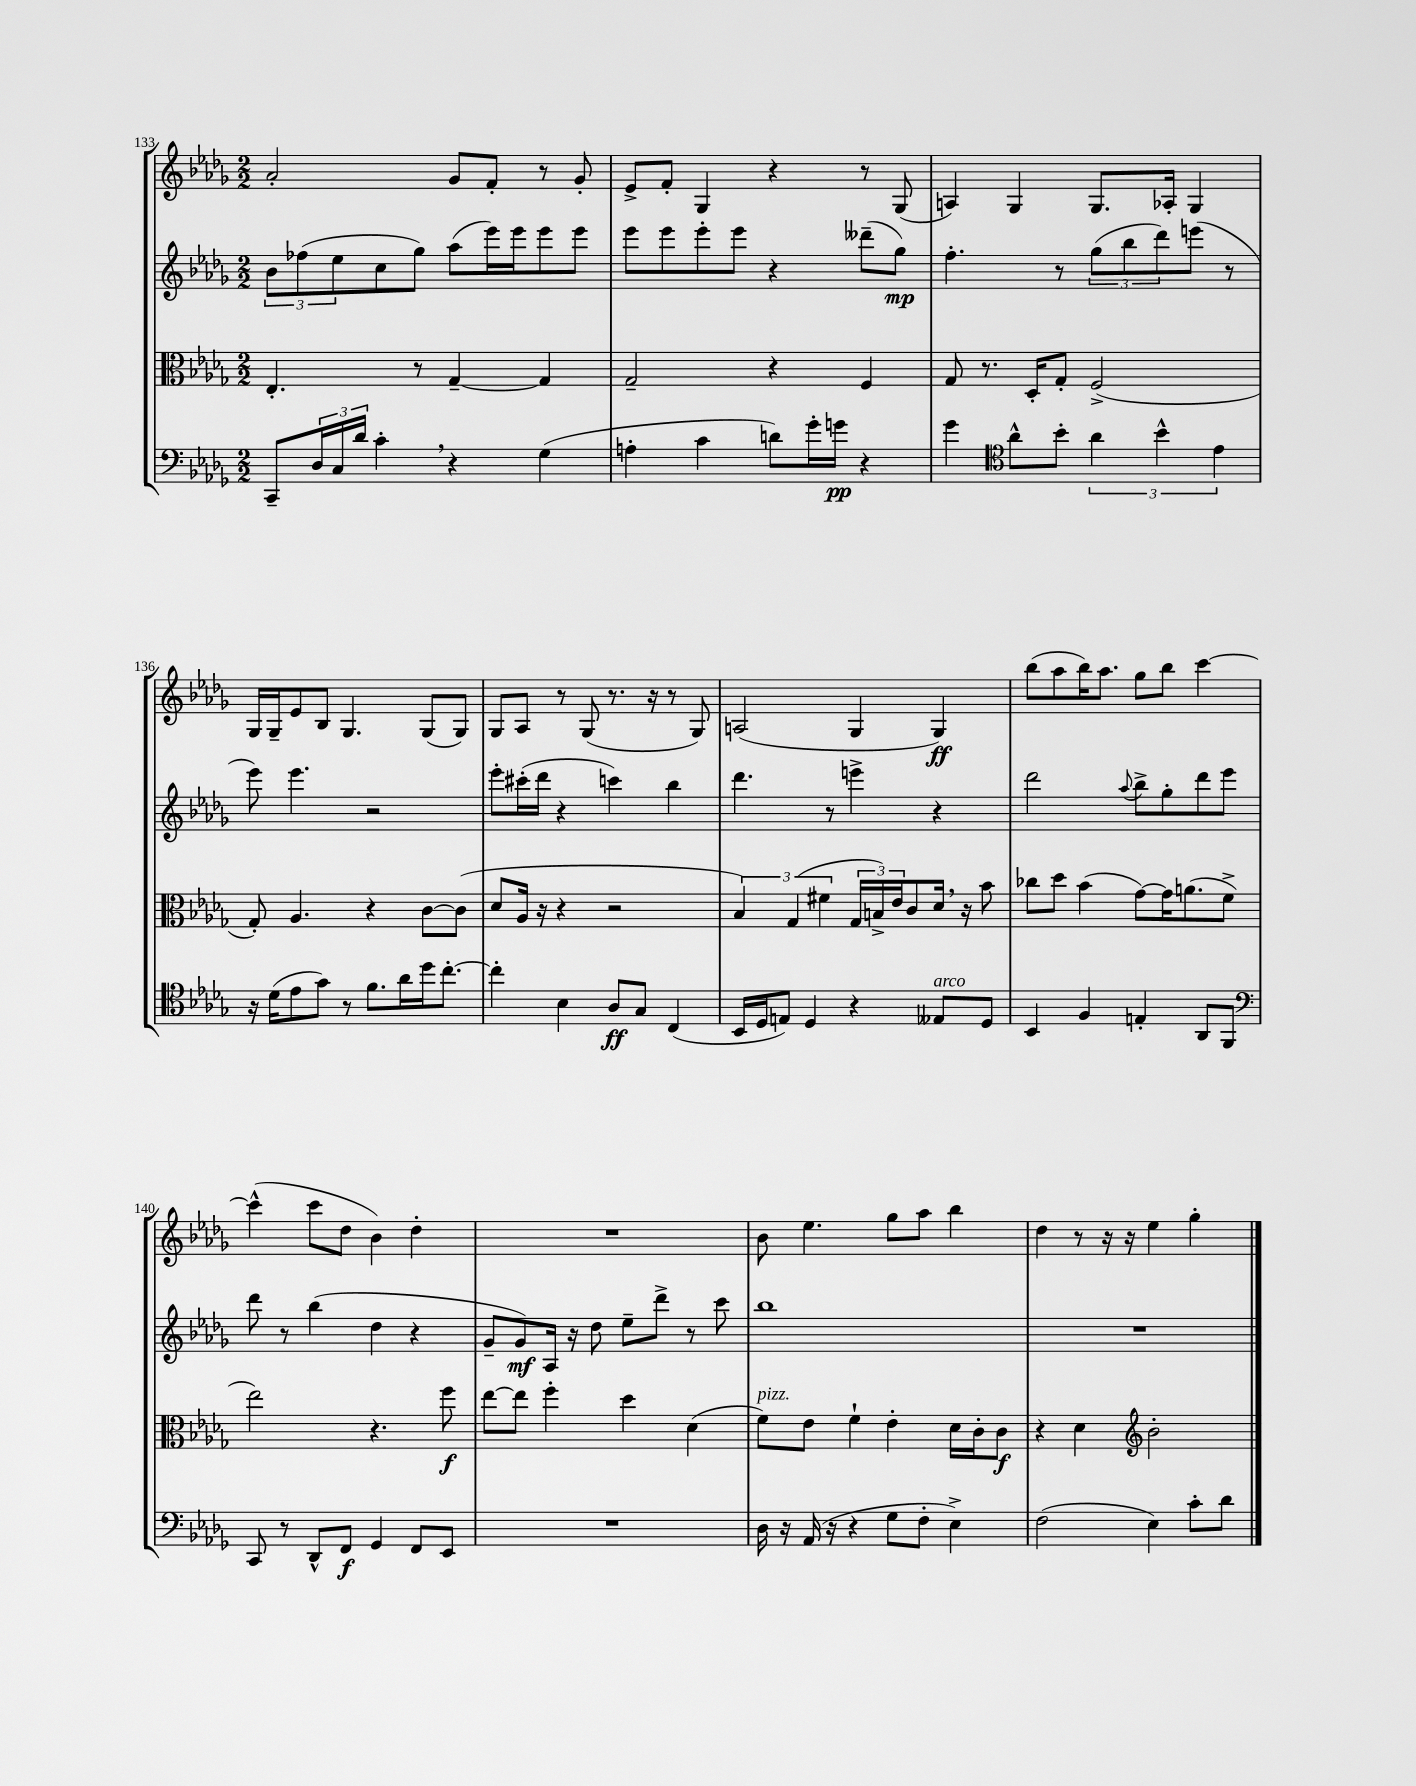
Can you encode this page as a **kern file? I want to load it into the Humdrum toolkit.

**kern	**kern	**kern	**kern
*staff4	*staff3	*staff2	*staff1
*clefF4	*clefC3	*clefG2	*clefG2
*k[b-e-a-d-g-]	*k[b-e-a-d-g-]	*k[b-e-a-d-g-]	*k[b-e-a-d-g-]
*M2/2	*M2/2	*M2/2	*M2/2
8CC~/L	4.E-'/	12b-\L	2a-'/
.	.	(12ff-\	.
24D-/L	.	.	.
24C/	.	12ee-\	.
24d-/JJ	.	.	.
4c'\	.	8cc\	.
.	8r	8gg-\J)	.
4r	[4G-~/	(8aa-\L	8g-/L
.	.	16eee-\L)	8f'/J
.	.	16eee-\J	.
(4G-\	4G-/]	8eee-\	8r
.	.	8eee-\J	8g-'/
=	=	=	=
4A'\	2G-~/	8eee-\L	8e-^/L
.	.	8eee-\	8f'/J
4c\	.	8eee-'\	4G-/
.	.	8eee-\J	.
8d\L)	4r	4r	4r
16g-'\L	.	.	.
16g\JJ	.	.	.
4r	4F/	(8ddd--~\L	8r
.	.	8gg-\J)	(8G-/
=	=	=	=
4g-\	8G-/	4.ff'\	4A/)
.	8.r	.	.
*clefC4	*	*	*
8a-^^\L	.	.	4G-/
.	16D-'/LK	.	.
8b-'\J	8G-'/J	8r	.
6a-\	(2F^/	(12gg-\L	8.G-/L
.	.	12bb-\	.
6b-^^\	.	12ddd-\)	.
.	.	.	16A-'/Jk
.	.	(8eee\J	4G-/
6e-\	.	.	.
.	.	8r	.
=	=	=	=
16r	8G-'/)	8eee-\)	16G-/LL
(16d-\LK	.	.	16G-~/J
8e-\	4.A-/	4.eee-\	8e-/
8g-\J)	.	.	8B-/J
8r	.	.	4.G-/
8.f\L	4r	2r	.
16a-\L	.	.	.
16dd-\J	[8c\L	.	(8G-/L
[8.cc'\J	.	.	.
.	(8c\]J	.	8G-/J)
=	=	=	=
4cc'\]	8d-/L	8eee-'\L	8G-/L
.	16A-/Jk	(16ccc#'\L	8A-/J
.	16r	16ddd-\JJ	.
4B-\	4r	4r	8r
.	.	.	(8G-/
8A-/L	2r	4ccc\)	8.r
8G-/J	.	.	.
.	.	.	16r
(4C/	.	4bb-\	8r
.	.	.	8G-/)
=	=	=	=
16BB-/LL	6B-/)	4.ddd-\	(2A/
16D-/J	.	.	.
8E/J)	.	.	.
.	(6G-/	.	.
4D-/	.	.	.
.	6f#\	.	.
.	.	8r	.
4r	24G-/LL	4eee^\	4G-/
.	24B^/)	.	.
.	24e-/J	.	.
.	8c/	.	.
8E--/L	16d-/Jk	4r	4G-/)
.	16r	.	.
8D-/J	8b-\	.	.
=	=	=	=
4BB-/	8cc-\L	2ddd-\	(8bb-\L
.	8dd-\J	.	8aa-\
4F/	(4b-\	.	16bb-\K)
.	.	.	8.aa-\J
.	.	8qqaa-/	.
4E'/	[8g-\L)	8bb-^\L	8gg-\L
.	16g-\]K	8gg-'\	8bb-\J
.	(8.a\	.	.
8AA-/L	.	8ddd-\	[4ccc\
8FF/J	8f^\J	8eee-\J	.
=	=	=	=
*clefF4	*	*	*
8CC/	2ee-\)	8ddd-\	(4ccc^^\]
8r	.	8r	.
8DD-^^/L	.	(4bb-\	8ccc\L
8FF/J	.	.	8dd-\J
4GG-/	4.r	4dd-\	4b-\)
8FF/L	.	4r	4dd-'\
8EE-/J	8ff\	.	.
=	=	=	=
1r	[8ee-\L	8g-~/L	1r
.	8ee-\]J	8g-/)	.
.	4ff'\	16A-/Jk	.
.	.	16r	.
.	.	8dd-\	.
.	4dd-\	8ee-~\L	.
.	.	8ddd-^\J	.
.	(4d-\	8r	.
.	.	8ccc\	.
=	=	=	=
16D-\	8f\L)	1bb-	8b-\
16r	.	.	.
(16AA-/	8e-\J	.	4.ee-\
16r	.	.	.
4r	4f`\	.	.
8G-\L	4e-'\	.	8gg-\L
8F'\J	.	.	8aa-\J
4E-^\)	16d-\LL	.	4bb-\
.	16c'\J	.	.
.	8c\J	.	.
=	=	=	=
(2F\	4r	1r	4dd-\
.	4d-\	.	8r
.	.	.	16r
.	.	.	16r
*	*clefG2	*	*
4E-\)	2b-'\	.	4ee-\
8c'\L	.	.	4gg-'\
8d-\J	.	.	.
==	==	==	==
*-	*-	*-	*-
